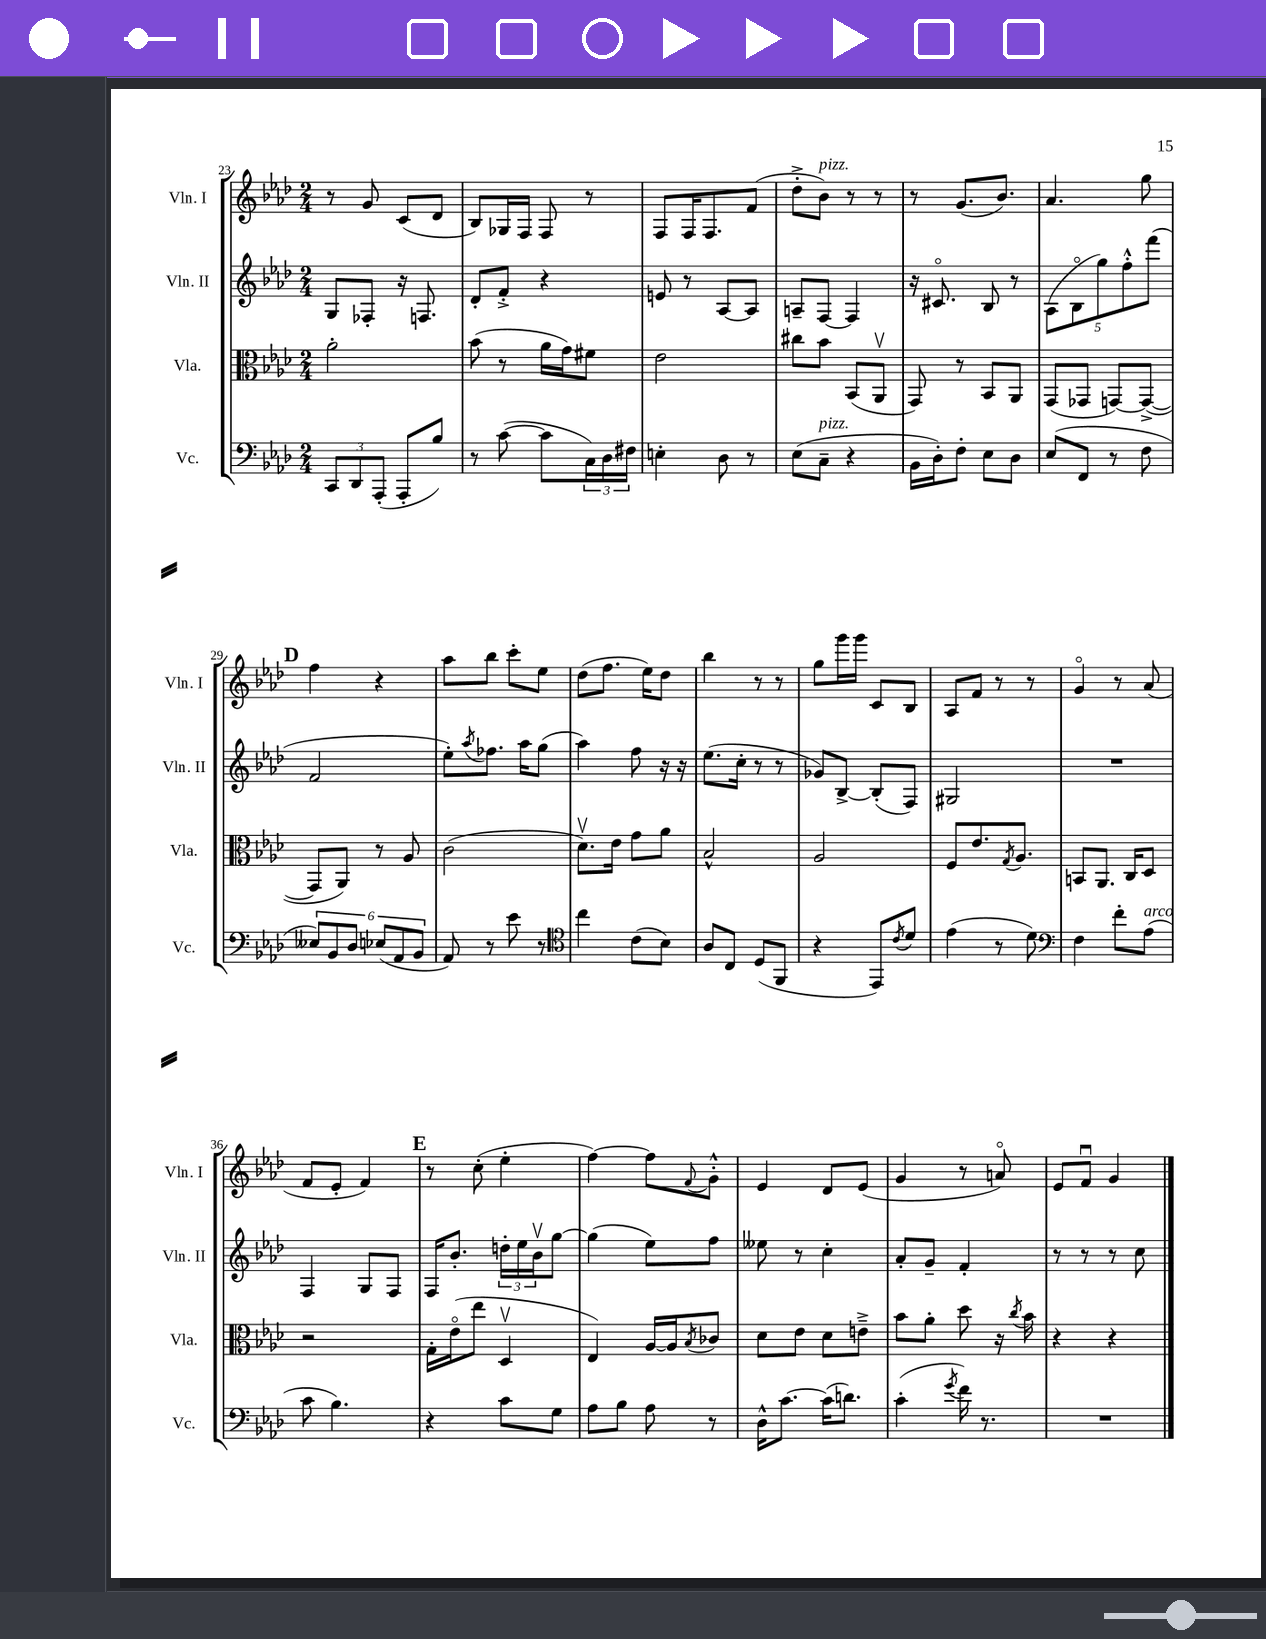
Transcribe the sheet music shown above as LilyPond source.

<<
\new StaffGroup <<
\new Staff = "s0" \with { instrumentName = "Vln. I" shortInstrumentName = "Vln. I" } {
    \clef treble \key aes \major \numericTimeSignature \time 2/4
    r8 g'8 c'8( des'8 |
    bes8) ges16 f16 f8 r8 |
    f8 f16 f8. f'8( |
    des''8-.-> bes'8^\markup { \italic "pizz." }) r8 r8 |
    r8 g'8.( bes'8.) |
    aes'4. g''8 |
    \mark \markup { \bold "D" } f''4 r4 |
    aes''8 bes''8 c'''8-. ees''8 |
    des''8( f''8. ees''16) des''8 |
    bes''4 r8 r8 |
    g''8 g'''16 g'''16 c'8 bes8 |
    aes8 f'8 r8 r8 |
    g'4\flageolet r8 aes'8( |
    f'8 ees'8-. f'4) |
    \mark \markup { \bold "E" } r8 c''8-.( ees''4-. |
    f''4~) f''8 \appoggiatura { f'8 } g'8-.-^ |
    ees'4 des'8 ees'8( |
    g'4 r8 a'8\flageolet) |
    ees'8 f'8\downbow g'4 \bar "|." |
}
\new Staff = "s1" \with { instrumentName = "Vln. II" shortInstrumentName = "Vln. II" } {
    \clef treble \key aes \major \numericTimeSignature \time 2/4
    g8 fes8-. r16 f8. |
    des'8-. f'8-.-> r4 |
    e'8 r8 aes8~ aes8 |
    a8-- f8~ f4 |
    r16 cis'8.\flageolet bes8 r8 |
    \tuplet 5/4 { aes8( bes8\flageolet g''8) f''8-.-^ f'''8( } |
    \mark \markup { \bold "D" } f'2 |
    ees''8-.) \acciaccatura { aes''8 } fes''8. aes''16 g''8( |
    aes''4) f''8 r16 r16 |
    ees''8.( c''16-. r8 r8 |
    ges'8) bes8~-> bes8-.( f8) |
    gis2 |
    R2 |
    f4 g8 f8 |
    \mark \markup { \bold "E" } f16 bes'8.-. \tuplet 3/2 { d''16-. ees''16 bes'16\upbow } g''8~ |
    g''4( ees''8) f''8 |
    eeses''8 r8 c''4-. |
    aes'8-. g'8-- f'4-. |
    r8 r8 r8 c''8 \bar "|." |
}
\new Staff = "s2" \with { instrumentName = "Vla." shortInstrumentName = "Vla." } {
    \clef alto \key aes \major \numericTimeSignature \time 2/4
    aes'2-. |
    bes'8( r8 aes'16 g'16) fis'8 |
    ees'2 |
    cis''8 bes'8 bes,8( aes,8\upbow |
    g,8) r8 bes,8 aes,8 |
    g,8( ges,8 g,8~) g,8~->( |
    \mark \markup { \bold "D" } g,8 aes,8) r8 aes8 |
    c'2( |
    des'8.\upbow) ees'16 g'8 aes'8 |
    bes2-^ |
    aes2 |
    f8 ees'8. \acciaccatura { g8 } aes8. |
    b,8 aes,8. c16 des8 |
    r2 |
    \mark \markup { \bold "E" } g16-. ees'16\flageolet( ees''8 des4\upbow |
    ees4) aes16~ aes16 \acciaccatura { bes8 } ces'8 |
    des'8 ees'8 des'8 e'8---> |
    bes'8 aes'8-. des''8 r16 \acciaccatura { c''8 } bes'16 |
    r4 r4 \bar "|." |
}
\new Staff = "s3" \with { instrumentName = "Vc." shortInstrumentName = "Vc." } {
    \clef bass \key aes \major \numericTimeSignature \time 2/4
    \tuplet 3/2 { c,8 des,8 aes,,8-.( } aes,,8-. bes8) |
    r8 c'8~( c'8 \tuplet 3/2 { c16) des16 fis16 } |
    e4-. des8 r8 |
    ees8( c8--^\markup { \italic "pizz." } r4 |
    bes,16 des16-.) f8-. ees8 des8 |
    ees8( f,8 r8 f8 |
    \mark \markup { \bold "D" } \tuplet 6/4 { eeses8) bes,8 des8 ees8( aes,8 bes,8 } |
    aes,8) r8 ees'8 r8 |
    \clef tenor c''4 c'8( bes8) |
    aes8 c8 des8( f,8 |
    r4 ees,8) \acciaccatura { c'8 } des'8 |
    ees'4( r8 des'8) |
    \clef bass f4 f'8-. aes8^\markup { \italic "arco" }( |
    c'8 bes4.) |
    \mark \markup { \bold "E" } r4 c'8 g8 |
    aes8 bes8 aes8 r8 |
    des16-^ c'8.~ c'16( d'8.) |
    c'4-.( \acciaccatura { g'8 } f'16) r8. |
    R2 \bar "|." |
}
>>
>>
\layout { \context { \Score currentBarNumber = #23 } }
